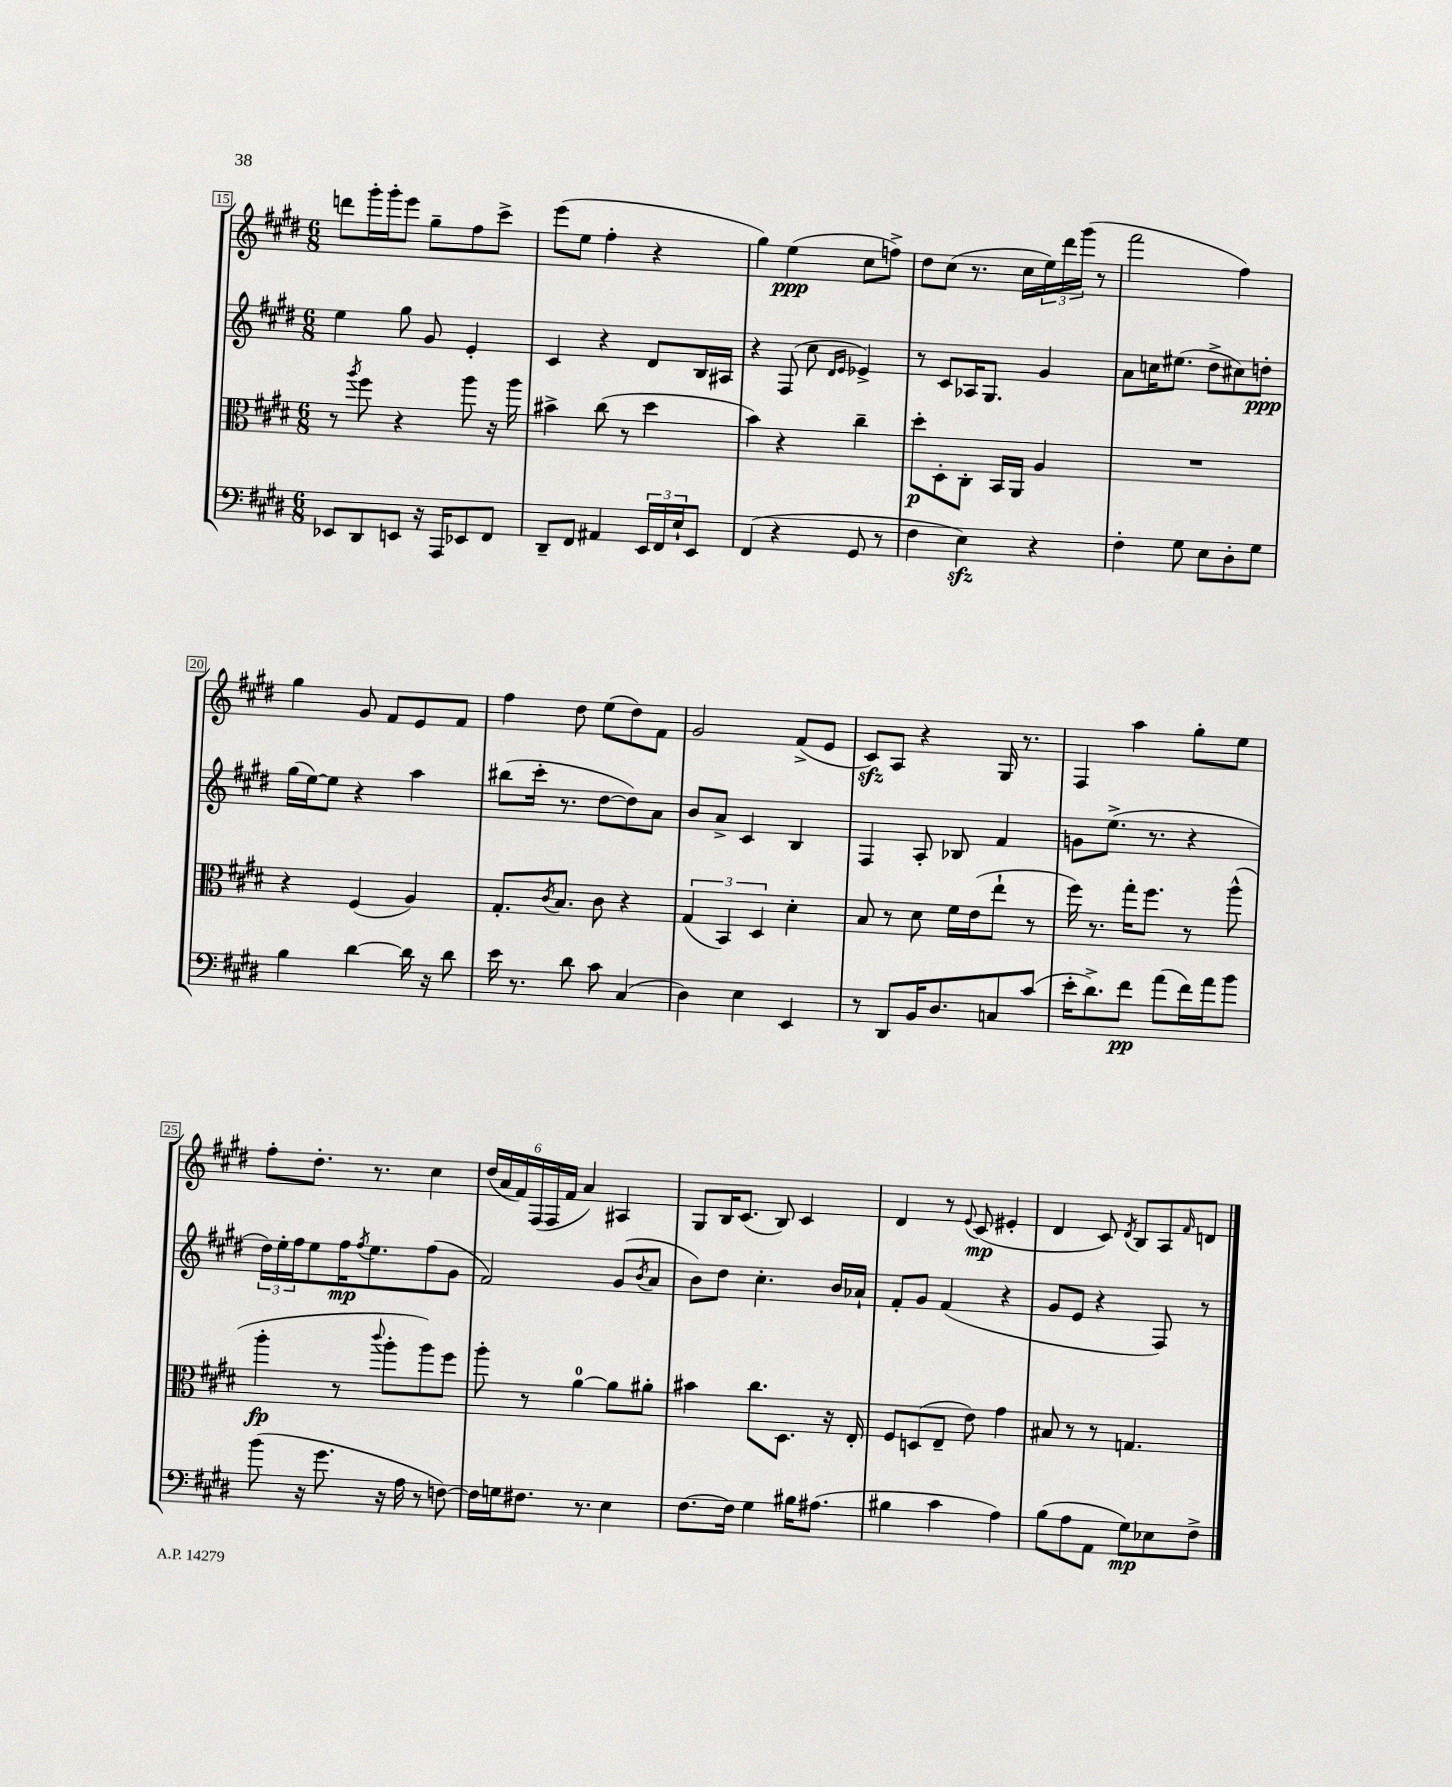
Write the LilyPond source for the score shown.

<<
\new StaffGroup <<
\new Staff = "s0" {
    \clef treble \key e \major \numericTimeSignature \time 6/8
    d'''8 gis'''16-. gis'''16-. e'''8 gis''8-- fis''8 cis'''8-> |
    e'''8( e''8 fis''4-. r4 |
    gis''4) e''4\ppp( cis''8 f''8->) |
    dis''8 cis''8( r8. cis''16 \tuplet 3/2 { e''16) dis'''16 gis'''16( } r8 |
    fis'''2 fis''4) |
    gis''4 gis'8 fis'8 e'8 fis'8 |
    fis''4 dis''8 e''8( dis''8) fis'8 |
    gis'2 fis'8->( e'8 |
    cis'8\sfz) a8 r4 gis16 r8. |
    fis4 a''4 gis''8-. e''8 |
    fis''8-. dis''8.-. r8. cis''4 |
    \tuplet 6/4 { dis''16( a'16 fis'16) fis16( fis16 fis'16 } a'4) ais4 |
    gis8 b16 cis'8.( b8) cis'4 |
    dis'4 r8 \appoggiatura { e'8 } cis'8\mp( eis'4-. |
    dis'4 cis'8) \acciaccatura { dis'8 } b8 a8 \grace { fis'16 } d'8 \bar "|." |
}
\new Staff = "s1" {
    \clef treble \key e \major \numericTimeSignature \time 6/8
    e''4 gis''8 gis'8 e'4-. |
    cis'4 r4 dis'8 b16 ais16 |
    r4 fis8( cis''8 \grace { dis'16 e'16 } ees'4->) |
    r8 cis'8 aes16 gis8. gis'4 |
    a'8 c''16 eis''8.( dis''8-> cis''8) d''8-.\ppp |
    gis''16( e''16~) e''8 r4 a''4 |
    bis''8( cis'''16-. r8. dis''8~ dis''8) a'8 |
    b'8 a'8-> cis'4 b4 |
    fis4 a8-. bes8 fis'4 |
    g'8 e''8.->( r8. r4 |
    \tuplet 3/2 { dis''16) e''16-. fis''16 } e''8 fis''16\mp \acciaccatura { fis''8 } e''8. fis''8( gis'8 |
    fis'2) gis'8( \acciaccatura { b'8 } a'8 |
    b'8) dis''8 cis''4.-. b'16 aes'16-! |
    fis'8-. gis'8 fis'4( r4 |
    gis'8 e'8 r4 fis8) r8 \bar "|." |
}
\new Staff = "s2" {
    \clef alto \key e \major \numericTimeSignature \time 6/8
    r8 \acciaccatura { a''8 } fis''8 r4 a''8 r16 a''16 |
    bis'4-> cis''8( r8 dis''4 |
    b'4) r4 cis''4-- |
    dis''8-.\p dis8-. cis8-. b,16 a,16 a4 |
    R2. |
    r4 fis4( a4) |
    gis8.-. \acciaccatura { cis'8 } b8. cis'8 r4 |
    \tuplet 3/2 { gis4( b,4) dis4 } dis'4-. |
    b8 r8 dis'8 fis'16 e'16( e''8-! r8 |
    fis''16) r8. gis''16-. fis''8. r8 a''8-^( |
    a''4-.\fp r8 \appoggiatura { cis'''8 } a''8-. a''8) fis''8 |
    a''8-. r8 a'4-0~ a'8 ais'8-. |
    bis'4 cis''8. dis8. r16 e16-. |
    fis8 d8( e8-- e'8) gis'4 |
    bis8 r8 r8 g4. \bar "|." |
}
\new Staff = "s3" {
    \clef bass \key e \major \numericTimeSignature \time 6/8
    ees,8 dis,8 e,8 r16 a,,16 ees,8 fis,8 |
    dis,8-- fis,8 ais,4 \tuplet 3/2 { e,16 fis,16 e16-! } e,8 |
    fis,4( r4 gis,8 r8 |
    fis4 e4\sfz) r4 |
    fis4-. gis8 e8 dis8-. gis8 |
    b4 dis'4~ dis'16 r16 dis'8 |
    e'16 r8. dis'8 cis'8 cis4( |
    dis4) e4 e,4 |
    r8 dis,8 b,16 dis8. c8 cis'8( |
    e'16-. dis'8.->) fis'8\pp a'8( fis'16) a'16 b'8 |
    b'8( r16 gis'8. r16 a16 r8 f8~) |
    f16 g16 fis8. r8. e4 |
    fis8.~ fis16 gis4 bis16 ais8.( |
    bis4 cis'4 a4) |
    b8( a8 a,8 gis8\mp) ees8 fis8-> \bar "|." |
}
>>
>>
\layout { \context { \Score currentBarNumber = #15 \override BarNumber.stencil = #(make-stencil-boxer 0.1 0.3 ly:text-interface::print) } }
